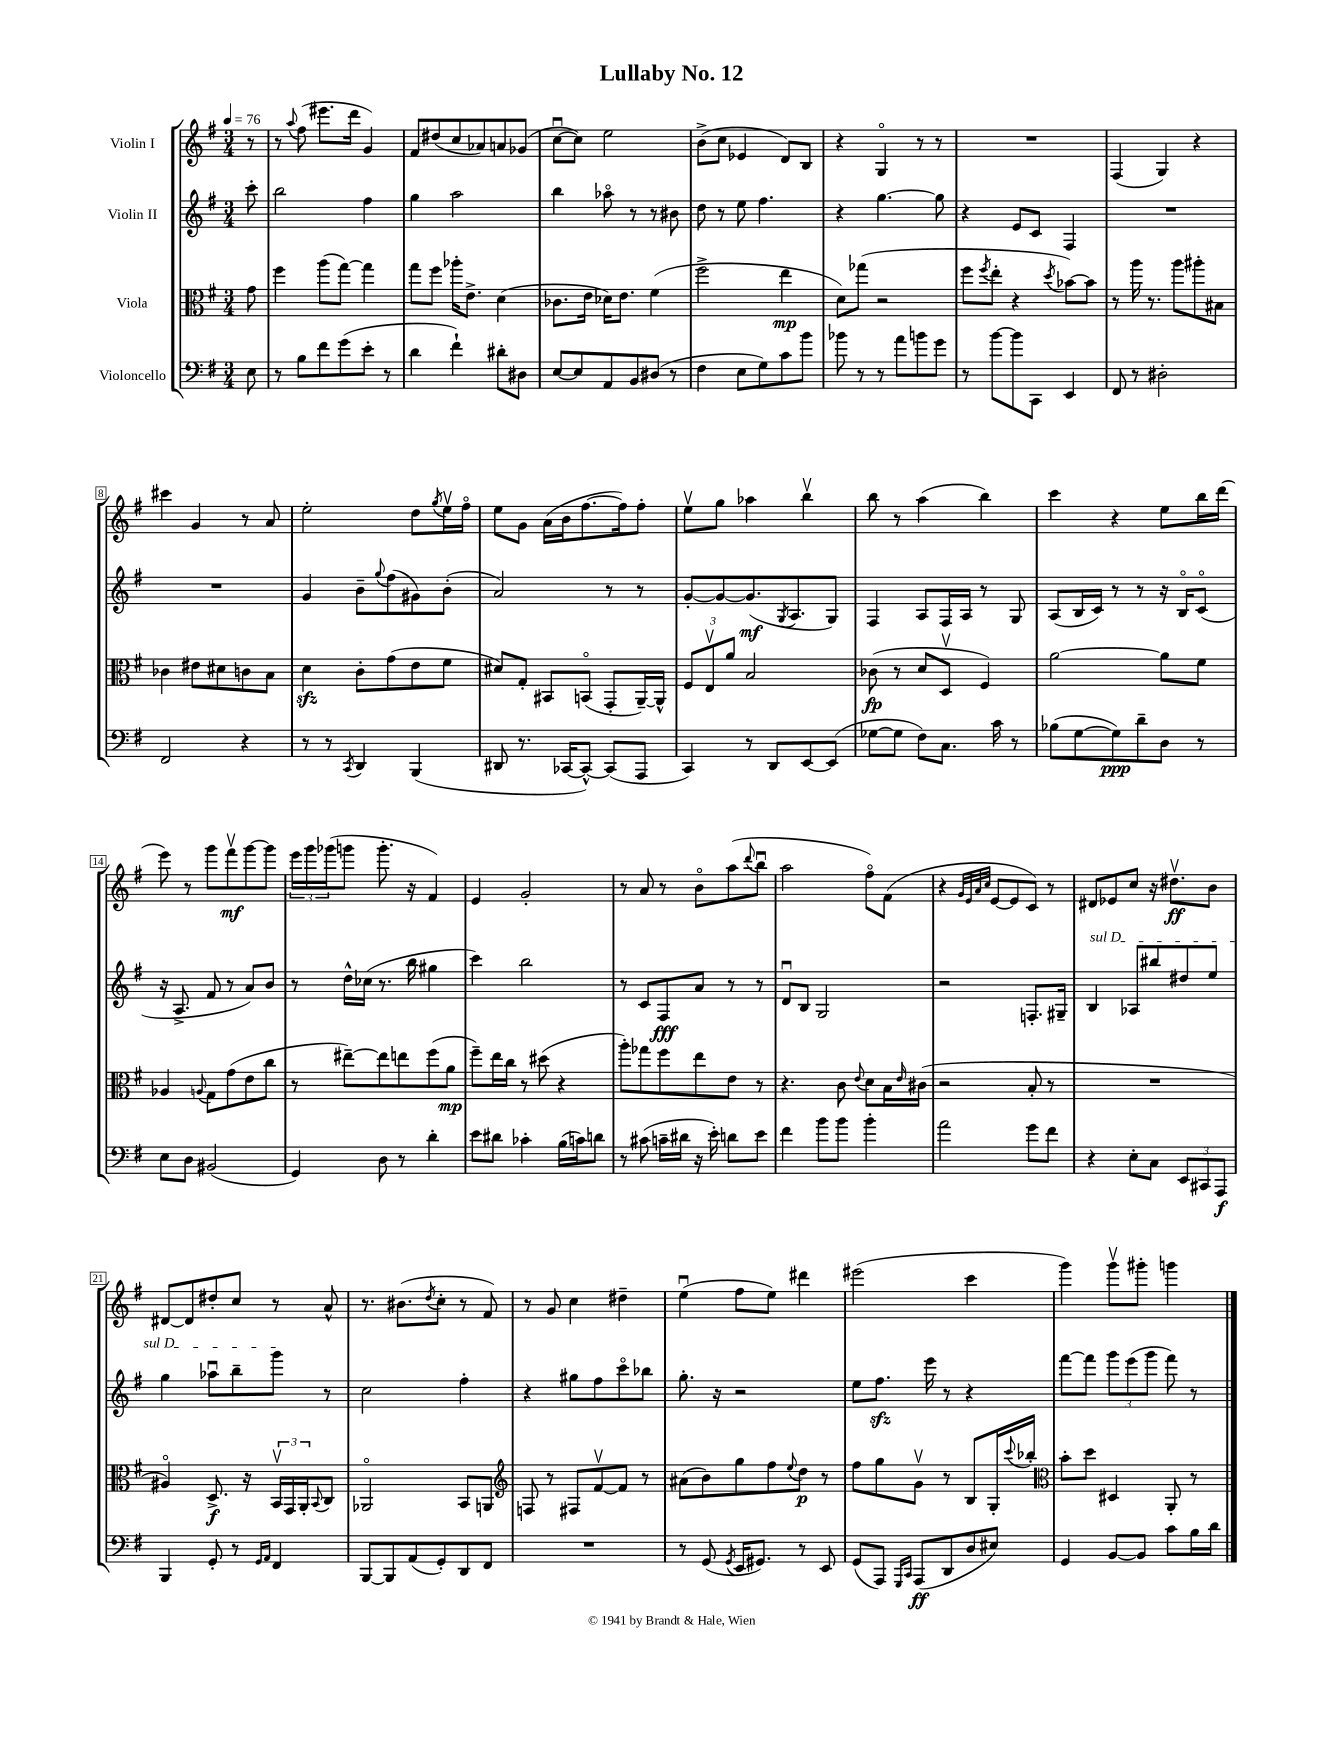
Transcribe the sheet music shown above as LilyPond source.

\header { title = "Lullaby No. 12" }
<<
\new StaffGroup <<
\new Staff = "s0" \with { instrumentName = "Violin I" } {
    \clef treble \key g \major \numericTimeSignature \time 3/4 \partial 8 \tempo 4 = 76
    r8 |
    r8 \appoggiatura { a''8 } fis''8( eis'''8. d'''16 g'4) |
    fis'8 dis''8( c''8 aes'8) a'8 ges'8( |
    c''8~\downbow c''8) e''2 |
    b'8->( c''8 ees'4 d'8) b8 |
    r4 g4\flageolet r8 r8 |
    R2. |
    fis4( g4) r4 |
    cis'''4 g'4 r8 a'8 |
    e''2-. d''8 \acciaccatura { g''8 } e''16\upbow fis''16\flageolet |
    e''8 g'8 a'16( b'16 fis''8.~ fis''16) fis''8-. |
    e''8\upbow g''8 aes''4 b''4\upbow |
    b''8 r8 a''4( b''4) |
    c'''4 r4 e''8 b''16 d'''16( |
    e'''8) r8 g'''8 fis'''8\upbow\mf g'''8~ g'''8 |
    \tuplet 3/2 { e'''16 g'''16 ges'''16( } g'''8 g'''8.-. r16 fis'4) |
    e'4 g'2-. |
    r8 a'8 r8 b'8\flageolet a''8( \appoggiatura { d'''8 } b''8\downbow |
    a''2 fis''8\flageolet) fis'8( |
    r4 \grace { g'32 e'32 a'32 c''32 } e'8~ e'8 c'8) r8 |
    dis'8 ees'8 c''8 r16 dis''8.\upbow\ff b'8 |
    dis'8~ dis'8 dis''8-. c''8 r8 a'8-^ |
    r8. bis'8.( \acciaccatura { d''8 } c''8-. r8 fis'8) |
    r8 g'8 c''4 dis''4-- |
    e''4\downbow( fis''8 e''8) dis'''4 |
    eis'''2( c'''4 |
    g'''4) g'''8\upbow gis'''8-. g'''4 \bar "|." |
}
\new Staff = "s1" \with { instrumentName = "Violin II" } {
    \clef treble \key g \major \numericTimeSignature \time 3/4 \partial 8
    c'''8-. |
    b''2 fis''4 |
    g''4 a''2 |
    b''4 aes''8\flageolet r8 r8 bis'8 |
    d''8 r8 e''8 fis''4. |
    r4 g''4.~ g''8 |
    r4 e'8 c'8 fis4 |
    R2. |
    R2. |
    g'4 b'8-- \appoggiatura { g''8 } fis''8( gis'8) b'8-.( |
    a'2) r8 r8 |
    g'8~-. g'8~ g'8.\mf( \acciaccatura { g8 } a8. g8) |
    fis4 a8 fis16 a16 r8 g8 |
    a8( b16 c'16) r8 r8 r16 b16\flageolet c'8\flageolet( |
    r16 a8.-> fis'8 r8 a'8) b'8 |
    r8 d''16-^ ces''16( r8. b''16 gis''4 |
    c'''4) b''2 |
    r8 c'8 fis8\fff a'8 r8 r8 |
    d'8\downbow b8 g2 |
    r2 f8.-. gis16-- |
    \once \override TextSpanner.bound-details.left.text = \markup { \italic "sul D" } b4\startTextSpan aes8 bis''8 dis''8 e''8 |
    g''4 aes''8\downbow b''8-- g'''8\stopTextSpan r8 |
    c''2 fis''4-. |
    r4 gis''8 fis''8 c'''8\flageolet bes''8 |
    g''8.-. r16 r2 |
    e''8 fis''8.\sfz e'''16 r8 r4 |
    fis'''8~ fis'''8 \tuplet 3/2 { g'''8 e'''8( g'''8 } fis'''8) r8 \bar "|." |
}
\new Staff = "s2" \with { instrumentName = "Viola" } {
    \clef alto \key g \major \numericTimeSignature \time 3/4 \partial 8
    g'8 |
    fis''4 a''8( g''8~) g''4 |
    g''8 fis''8 aes''16-. e'8.-> d'4( |
    ces'8. e'16 des'16) e'8. fis'4( |
    fis''2-> e''4\mp |
    d'8) ges''8( r2 |
    fis''8 \acciaccatura { fis''8 } e''8-. r4 \acciaccatura { d''8 } bes'8~) bes'8 |
    r8 a''16 r8. a''8 ais''8-. bis8 |
    ces'4 eis'8 dis'8 c'8 b8 |
    d'4\sfz c'8-. g'8( e'8 fis'8 |
    dis'8) g8-. bis,8 b,8\flageolet( g,8-. a,16~--) a,16-^ |
    \tuplet 3/2 { fis8 e8\upbow a'8 } b2 |
    ces'8\fp( r8 d'8 d8\upbow fis4) |
    a'2~ a'8 fis'8 |
    aes4 \appoggiatura { a8 } g8 g'8( e'8 c''8 |
    r8 eis''8~--) eis''8 e''8 fis''8( a'8\mp |
    fis''8--) e''16 c''16 r8 dis''8( r4 |
    a''8-.) ges''8 fis''8 e''8 e'8 r8 |
    r4. c'8 \appoggiatura { e'8 } d'8 b16 \grace { e'16 } cis'16( |
    r2 b8-. r8 |
    R2. |
    ais4\flageolet) d8.->\f r16 \tuplet 3/2 { b,16\upbow g,16 a,16-. } \appoggiatura { b,8 } c8 |
    aes,2\flageolet b,8 a,8 |
    \clef treble f8 r8 fis8 fis'8~\upbow fis'8 r8 |
    ais'8( b'8) g''8 fis''8 \appoggiatura { e''8 } d''8\p r8 |
    fis''8 g''8 g'8\upbow r8 b8 g16-. \appoggiatura { c'''8 } bes''16-. |
    \clef alto b'8-. d''8 dis4 a,8-. r8 \bar "|." |
}
\new Staff = "s3" \with { instrumentName = "Violoncello" } {
    \clef bass \key g \major \numericTimeSignature \time 3/4 \partial 8
    e8 |
    r8 b8 fis'8 g'8( e'8-. r8 |
    d'4 fis'4-!) dis'8-. dis8 |
    e8~ e8 a,8 b,8 dis8( r8 |
    fis4 e8 g8) c'8 b'8 |
    bes'8 r8 r8 a'8 b'8 g'8 |
    r8 b'8~ b'8 c,8 e,4 |
    fis,8 r8 dis2-. |
    fis,2 r4 |
    r8 r8 \acciaccatura { c,8 } d,4 b,,4( |
    dis,8 r8. ces,16~ ces,8~-^) ces,8( a,,8 |
    c,4) r8 d,8 e,8~ e,8( |
    ges8~ ges8 fis8) c8. c'16 r8 |
    bes8( g8~ g8\ppp) d'8-- d8 r8 |
    e8 d8 bis,2( |
    g,4) d8 r8 d'4-. |
    e'8 dis'8 ces'4-. b16( c'16) d'8 |
    r8 cis'8( c'16-- dis'16 r16 e'16-.) d'8 e'8 |
    fis'4 b'8 b'8 b'4-. |
    a'2 g'8 fis'8 |
    r4 e8-. c8 \tuplet 3/2 { e,8 cis,8 a,,8\f } |
    b,,4 g,8-. r8 \grace { g,16 a,16 } fis,4 |
    b,,8~ b,,8 a,8( g,8-.) d,8 fis,8 |
    R2. |
    r8 g,8( \acciaccatura { g,8 } e,16 gis,8.) r8 e,8 |
    g,8( a,,8) \grace { g,,16 c,16 } a,,8\ff( d,8 d8 eis8) |
    g,4 b,8~ b,8 c'8 b16 d'16 \bar "|." |
}
>>
>>
\layout { \context { \Score \override BarNumber.stencil = #(make-stencil-boxer 0.1 0.3 ly:text-interface::print) } }
